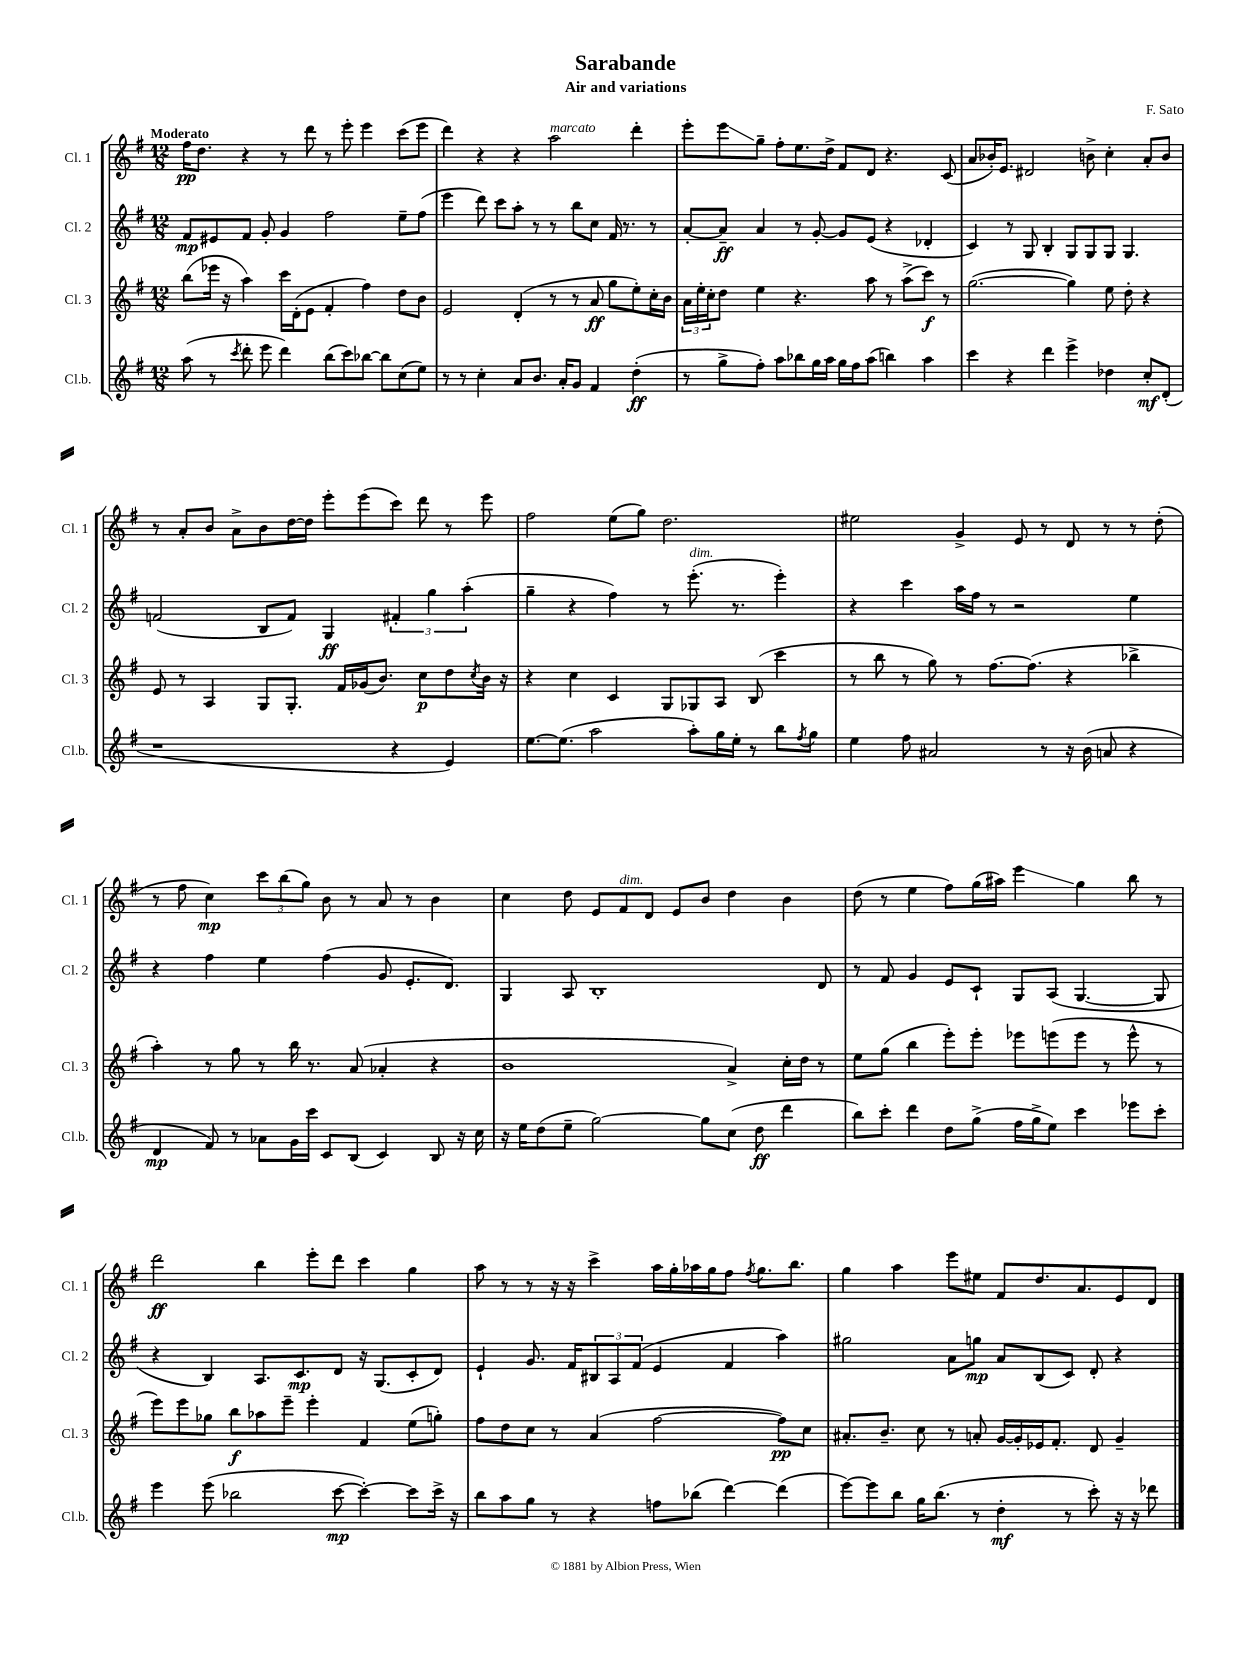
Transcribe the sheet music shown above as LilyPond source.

\header { title = "Sarabande" composer = "F. Sato" subtitle = "Air and variations" }
<<
\new StaffGroup <<
\new Staff = "s0" \with { instrumentName = "Cl. 1" shortInstrumentName = "Cl. 1" } {
    \clef treble \key g \major \numericTimeSignature \time 12/8 \tempo "Moderato"
    fis''16\pp d''8. r4 r8 d'''8 r8 e'''8-. e'''4 c'''8( e'''8 |
    d'''4) r4 r4 a''2^\markup { \italic "marcato" } d'''4-. |
    e'''8-. e'''8\glissando g''8-- fis''8-. e''8. d''16-> fis'8 d'8 r4. c'8( |
    a'8 bes'16-.) e'8. dis'2 b'8-> c''4-. a'8-. b'8 |
    r8 a'8-. b'8 a'8-> b'8 d''16~ d''16 e'''8-. e'''8( c'''8) d'''8 r8 e'''8 |
    fis''2 e''8( g''8) d''2. |
    eis''2 g'4-> e'8 r8 d'8 r8 r8 d''8-.( |
    r8 fis''8 c''4\mp) \tuplet 3/2 { c'''8 b''8( g''8) } b'8 r8 a'8 r8 b'4 |
    c''4 d''8 e'8 fis'8^\markup { \italic "dim." } d'8 e'8 b'8 d''4 b'4 |
    d''8( r8 e''4 fis''8) g''16( ais''16) e'''4\glissando g''4 b''8 r8 |
    d'''2\ff b''4 e'''8-. d'''8 c'''4 g''4 |
    a''8 r8 r8 r16 r16 c'''4-> a''16 g''16-. aes''16 g''16 fis''8 \acciaccatura { fis''8 } g''8. b''8. |
    g''4 a''4 e'''8 eis''8 fis'8 d''8. a'8. e'8 d'8 \bar "|." |
}
\new Staff = "s1" \with { instrumentName = "Cl. 2" shortInstrumentName = "Cl. 2" } {
    \clef treble \key g \major \numericTimeSignature \time 12/8
    fis'8\mp eis'8 fis'8 g'8-. g'4 fis''2 e''8-- fis''8( |
    e'''4 d'''8) c'''8 a''8-. r8 r8 b''8 c''8 fis'16 r8. r8 |
    a'8~-. a'8--\ff a'4 r8 g'8~-. g'8 e'8( r4 des'4-. |
    c'4) r8 g8 b4-. g8 g8 g8 g4. |
    f'2( b8 f'8) g4\ff \tuplet 3/2 { fis'4-. g''4 a''4-.( } |
    g''4-- r4 fis''4) r8 e'''8.-.^\markup { \italic "dim." }( r8. e'''4-.) |
    r4 c'''4 a''16 fis''16 r8 r2 e''4 |
    r4 fis''4 e''4 fis''4( g'8 e'8.-. d'8.) |
    g4 a8 b1-. d'8 |
    r8 fis'8 g'4 e'8 c'8-! g8 a8( g4.~ g8 |
    r4 b4) a8. c'8.\mp d'8 r16 g8.( c'8-. d'8) |
    e'4-! g'8. fis'16 \tuplet 3/2 { bis8 a8 fis'8( } e'4 fis'4 a''4) |
    gis''2 a'8 g''8\mp a'8 b8( c'8) d'8-. r4 \bar "|." |
}
\new Staff = "s2" \with { instrumentName = "Cl. 3" shortInstrumentName = "Cl. 3" } {
    \clef treble \key g \major \numericTimeSignature \time 12/8
    b''8( ees'''16 r16 a''4) c'''16 d'16-.( e'8 fis'4-. fis''4) d''8 b'8 |
    e'2 d'4-.( r8 r8 a'8\ff g''8 e''8-.) c''16-. b'16 |
    \tuplet 3/2 { a'16 e''16-. c''16-. } d''8 e''4 r4. a''8 r8 a''8->( c'''8\f) r8 |
    g''2.~( g''4) e''8 d''8-. r4 |
    e'8 r8 a4 g8 g8.-. fis'16 ges'16( b'8.) c''8\p d''8 \acciaccatura { c''8 } b'16 r16 |
    r4 c''4 c'4 g8 ges8 a8 b8( c'''4 |
    r8 b''8 r8 g''8) r8 fis''8.~ fis''8.( r4 bes''4-> |
    a''4-.) r8 g''8 r8 b''16 r8. a'8( aes'4-. r4 |
    b'1 a'4->) c''16-. d''16 r8 |
    e''8 g''8( b''4 e'''8-.) e'''8-. ees'''8 e'''8( e'''8 r8 e'''8-^ r8 |
    e'''8) e'''8 ges''8 b''8\f aes''8 e'''8-- e'''4-. fis'4 e''8( g''8-.) |
    fis''8 d''8 c''8 r8 a'4( fis''2~ fis''8\pp) c''8 |
    ais'8.-. b'8.-- c''8 r8 a'8-. g'16~ g'16-. ees'16 fis'8.-. d'8 g'4-- \bar "|." |
}
\new Staff = "s3" \with { instrumentName = "Cl.b." shortInstrumentName = "Cl.b." } {
    \clef treble \key g \major \numericTimeSignature \time 12/8
    a''8( r8 \acciaccatura { c'''8 } d'''8-. e'''8 d'''4) b''8( c'''8) bes''8~ bes''8 c''8( e''8) |
    r8 r8 c''4-. a'8 b'8. a'16-. g'8 fis'4 d''4-.\ff( |
    r8 g''8-> fis''8-.) a''8 bes''8 g''16 a''16 g''16 fis''16 a''8( b''4) a''4 |
    c'''4 r4 d'''4 e'''4-> des''4 c''8-.\mf d'8-.( |
    r1 r4 e'4) |
    e''8.~ e''8.( a''2 a''8-.) g''16 e''16-. r8 b''8 \acciaccatura { fis''8 } g''8 |
    e''4 fis''8 ais'2 r8 r16 b'16( a'8 r4 |
    d'4\mp fis'8) r8 aes'8 g'16 c'''16 c'8 b8( c'4) b8 r16 c''16 |
    r16 e''16 d''8( e''8-- g''2~) g''8 c''8( d''8\ff d'''4 |
    b''8) c'''8-. d'''4 d''8 g''8->( fis''16 g''16-> e''8) c'''4 ees'''8 c'''8-. |
    e'''4 e'''8( bes''2 c'''8~\mp c'''4~-.) c'''8 c'''16-> r16 |
    b''8 a''8 g''8 r8 r4 f''8 bes''8( d'''4~) d'''4( |
    e'''8~) e'''8 b''8 g''16 b''8.( r8 d''4-.\mf r8 c'''8-.) r16 r16 des'''8 \bar "|." |
}
>>
>>
\layout { \context { \Score \remove "Bar_number_engraver" } }
